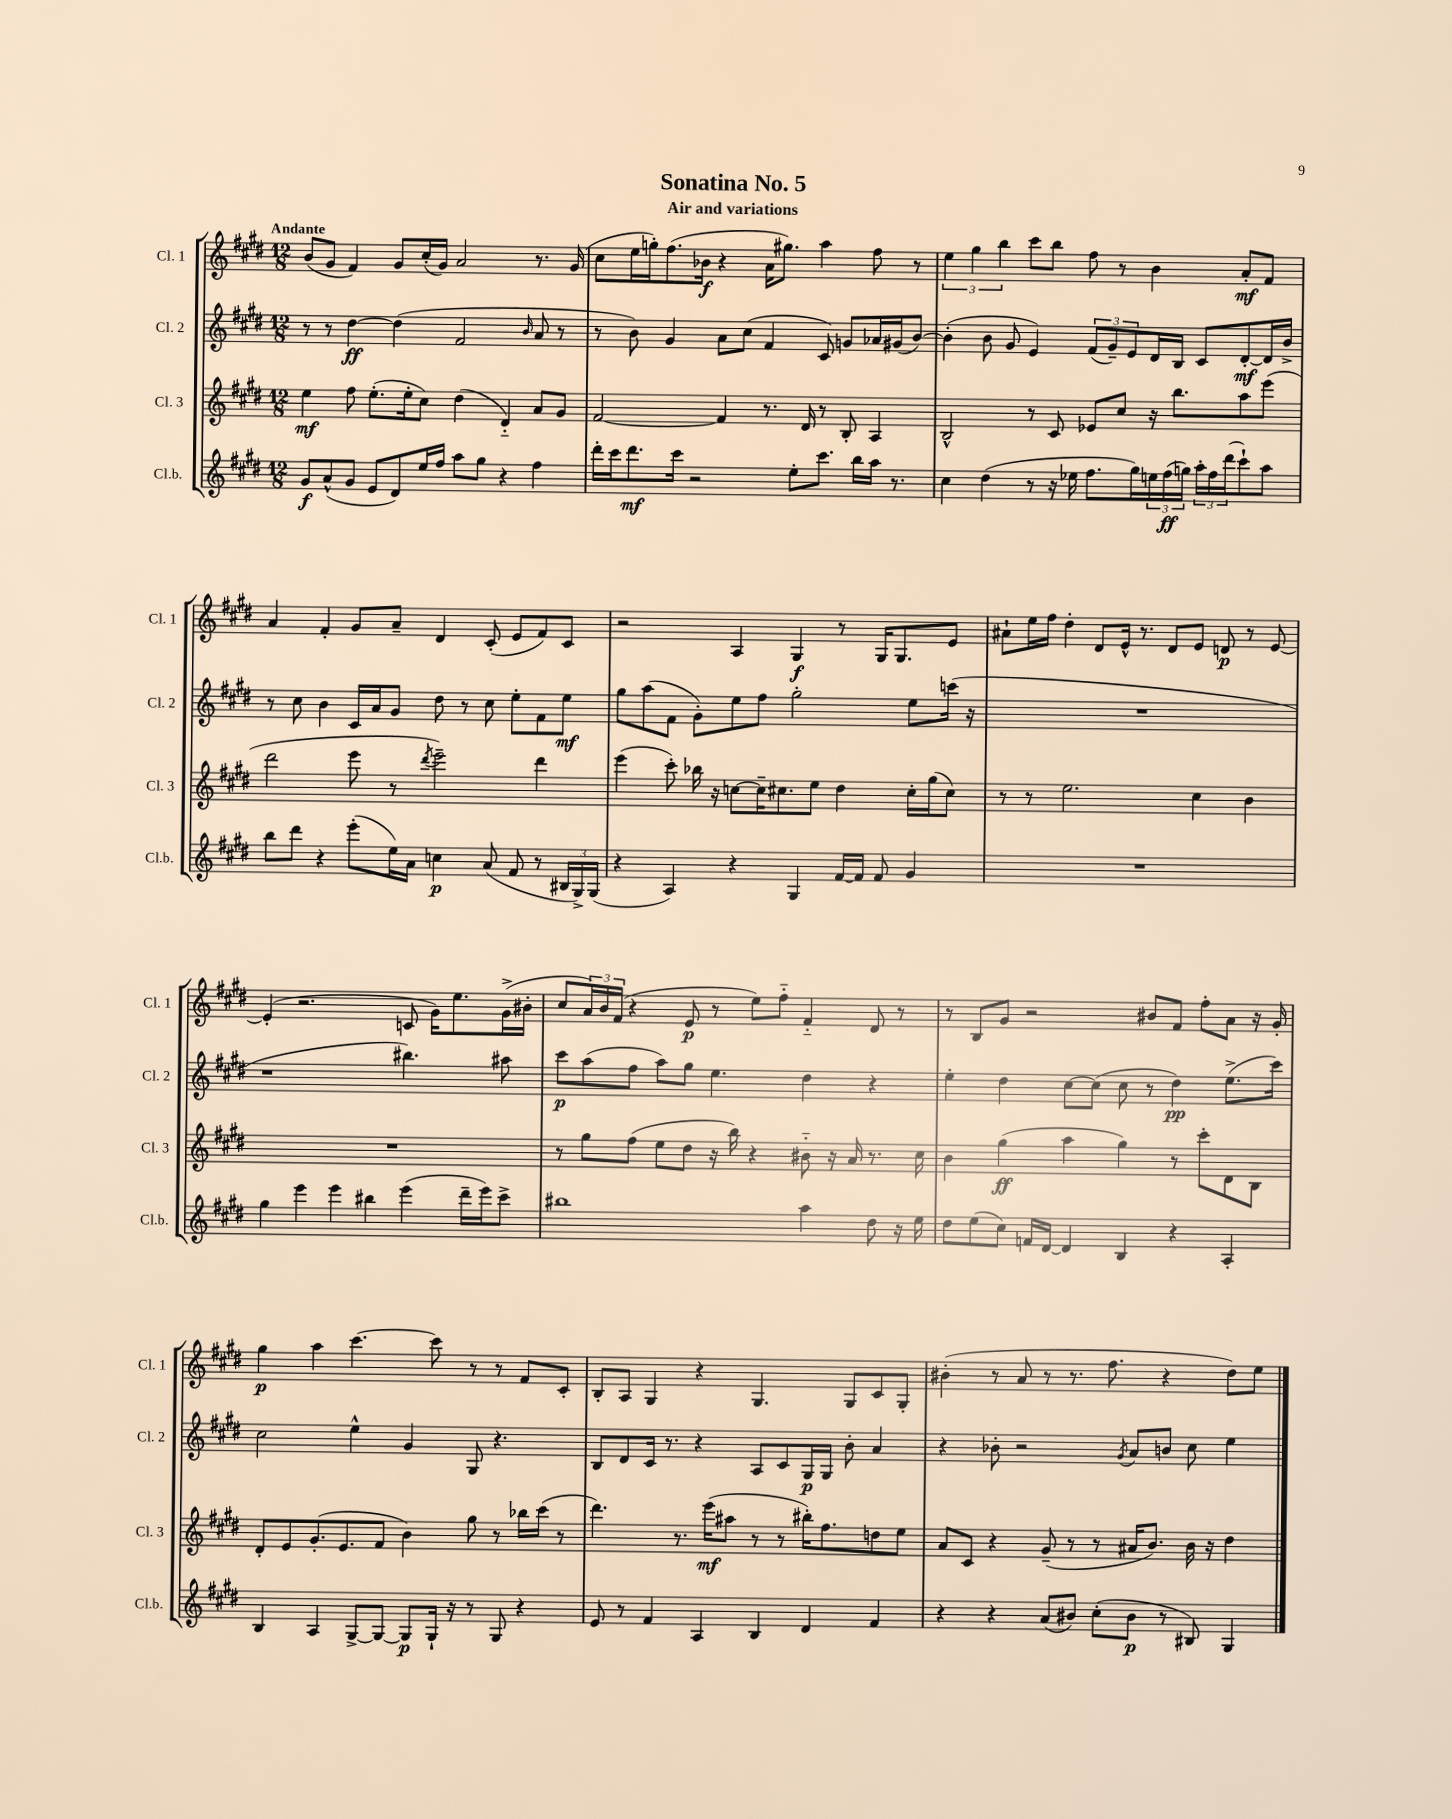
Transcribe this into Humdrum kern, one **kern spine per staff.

**kern	**dynam	**kern	**dynam	**kern	**dynam	**kern	**dynam
*part4	*part4	*part3	*part3	*part2	*part2	*part1	*part1
*staff4	*staff4	*staff3	*staff3	*staff2	*staff2	*staff1	*staff1
*I"Cl.b.	*	*I"Cl. 3	*	*I"Cl. 2	*	*I"Cl. 1	*
*I'Cl.b.	*	*I'Cl. 3	*	*I'Cl. 2	*	*I'Cl. 1	*
*clefG2	*	*clefG2	*	*clefG2	*	*clefG2	*
*k[f#c#g#d#]	*	*k[f#c#g#d#]	*	*k[f#c#g#d#]	*	*k[f#c#g#d#]	*
*M12/8	*	*M12/8	*	*M12/8	*	*M12/8	*
=1	=1	=1	=1	=1	=1	=1	=1
!	!	!	!	!	!	!LO:TX:a:B:t=Andante	!
8g#/L	f	4ee\	mf	8r	.	(8b/L	.
(8a^^/	.	.	.	8r	.	8g#/J	.
8g#/J	.	8ff#\	.	[4dd#\	ff	4f#/)	.
8e/L	.	(8.ee'\L	.	.	.	.	.
8d#/)	.	.	.	(4dd#\]	.	8g#/L	.
.	.	16ee'\k	.	.	.	.	.
16ee/L	.	8cc#\J)	.	.	.	(16cc#'/L	.
16ff#/JJ	.	.	.	.	.	16g#/JJ)	.
8aa\L	.	(4dd#\	.	2f#/	.	2a/	.
8gg#\J	.	.	.	.	.	.	.
4r	.	4d#/)	.	.	.	.	.
.	.	.	.	16qqb/	.	.	.
4ff#\	.	8a/L	.	8a/	.	8.r	.
.	.	8g#/J	.	8r	.	.	.
.	.	.	.	.	.	(16g#/	.
=2	=2	=2	=2	=2	=2	=2	=2
16ddd#'\LL	.	[2f#/	.	8r	.	8cc#\L	.
16ccc#\J	.	.	.	.	.	.	.
8.ddd#\	mf	.	.	8b\)	.	16ee\L	.
.	.	.	.	.	.	16ggn'\J)	.
.	.	.	.	4g#/	.	(8.ff#\	.
16ccc#\Jk	.	.	.	.	.	.	.
2r	.	.	.	.	.	.	.
.	.	.	.	.	.	16b-X\Jk	f
.	.	4f#/]	.	8a\L	.	4r	.
.	.	.	.	(8cc#\J	.	.	.
.	.	8.r	.	4f#/	.	16a\KL	.
.	.	.	.	.	.	8.gg#X\J)	.
8ee'\L	.	.	.	.	.	.	.
.	.	16d#/	.	.	.	.	.
8.ccc#\J	.	8r	.	8c#/)	.	4aa\	.
.	.	8B'/	.	8gn/L	.	.	.
16bb\LL	.	.	.	.	.	.	.
16aa\JJ	.	4A/	.	16a-X/L	.	8ff#\	.
8.r	.	.	.	(16g#X/J	.	.	.
.	.	.	.	[8b/J)	.	8r	.
=3	=3	=3	=3	=3	=3	=3	=3
4cc#\	.	2B^^/	.	(4b'\]	.	6ee\	.
.	.	.	.	.	.	6gg#\	.
(4dd#\	.	.	.	8b\	.	.	.
.	.	.	.	.	.	6bb\	.
.	.	.	.	8g#/	.	.	.
8r	.	8r	.	4e/)	.	8ccc#\L	.
16r	.	8c#/	.	.	.	8bb\J	.
16ee-X\	.	.	.	.	.	.	.
8.ff#\L	.	8e-X/L	.	(12f#/L	.	8ff#\	.
.	.	.	.	12g#~/)	.	.	.
.	.	8cc#/J	.	.	.	8r	.
.	.	.	.	12e/	.	.	.
16gg#\L)	.	.	.	.	.	.	.
24een\	.	16r	.	16d#/L	.	4b\	.
(24ff#\	ff	.	.	.	.	.	.
.	.	8.bb\L	.	16B/JJ	.	.	.
24ggn\JJ)	.	.	.	.	.	.	.
24aa'\LL	.	.	.	8c#/L	.	.	.
24ff#\	.	.	.	.	.	.	.
(24ddd#\J	.	.	.	.	.	.	.
8ccc#`\)	.	8aa\	.	[8d#'/	mf	8a'/L	mf
8aa\J	.	(8eee\J	.	16d#/L]	.	8f#/J	.
.	.	.	.	16b^/JJ	.	.	.
!!LO:LB:g=z
=4	=4	=4	=4	=4	=4	=4	=4
8bb\L	.	2ddd#\	.	8r	.	4a/	.
8ddd#\J	.	.	.	8cc#\	.	.	.
4r	.	.	.	4b\	.	4f#'/	.
(8eee'\L	.	8eee\	.	16c#/LL	.	8g#/L	.
.	.	.	.	16a/J	.	.	.
16ee\L)	.	8r	.	8g#/J	.	8a~/J	.
16a\JJ	.	.	.	.	.	.	.
.	.	8qddd#/	.	.	.	.	.
4ccn\	p	2eee~\)	.	8dd#\	.	4d#/	.
.	.	.	.	8r	.	.	.
(8a/	.	.	.	8cc#\	.	(8c#'/	.
8f#/	.	.	.	8ee'\L	.	8e/L	.
8r	.	4ddd#\	.	8f#\	.	8f#/)	.
24B#X/LL	.	.	.	8ee\J	mf	8c#/J	.
24G#^/)	.	.	.	.	.	.	.
(24G#/JJ	.	.	.	.	.	.	.
=5	=5	=5	=5	=5	=5	=5	=5
4r	.	(4eee\	.	8gg#\L	.	2r	.
.	.	.	.	(8aa\	.	.	.
4A/)	.	8ccc#'\)	.	8f#\J	.	.	.
.	.	16bb-X\	.	8g#'\L)	.	.	.
.	.	16r	.	.	.	.	.
4r	.	[8ccn\L	.	8ee\	.	4A/	.
.	.	16cc~\K]	.	8ff#\J	.	.	.
.	.	8.cc#X\	.	.	.	.	.
4G#/	.	.	.	2gg#'\	.	4G#/	f
.	.	8ee\J	.	.	.	.	.
[16f#/LL	.	4dd#\	.	.	.	8r	.
16f#/JJ]	.	.	.	.	.	.	.
8f#/	.	.	.	.	.	16G#/KL	.
.	.	.	.	.	.	8.G#/	.
4g#/	.	16cc#'\LL	.	8ee\L	.	.	.
.	.	(16gg#\J	.	.	.	.	.
.	.	8cc#\J)	.	(16cccn\Jk	.	8e/J	.
.	.	.	.	16r	.	.	.
=6	=6	=6	=6	=6	=6	=6	=6
1.r	.	8r	.	1.r	.	8a#X`\L	.
.	.	8r	.	.	.	16ee\L	.
.	.	.	.	.	.	16ff#\JJ	.
.	.	2.ee\	.	.	.	4dd#'\	.
.	.	.	.	.	.	8d#/L	.
.	.	.	.	.	.	16e^^/Jk	.
.	.	.	.	.	.	8.r	.
.	.	.	.	.	.	8d#/L	.
.	.	4cc#\	.	.	.	8e/J	.
.	.	.	.	.	.	8dn/	p
.	.	4b\	.	.	.	8r	.
.	.	.	.	.	.	[8e/	.
!!LO:LB:g=z
=7	=7	=7	=7	=7	=7	=7	=7
4gg#\	.	1.r	.	1r	.	(4e'/]	.
4eee\	.	.	.	.	.	2.r	.
4eee\	.	.	.	.	.	.	.
4bb#X\	.	.	.	.	.	.	.
(4eee\	.	.	.	4.bb#X\)	.	8cn/	.
.	.	.	.	.	.	16g#\KL)	.
.	.	.	.	.	.	8.ee\	.
16ddd#~\LL	.	.	.	.	.	.	.
16eee\J)	.	.	.	.	.	.	.
8ccc#^\J	.	.	.	8aa#X\	.	(16g#^\L	.
.	.	.	.	.	.	16b#X'\JJ	.
=8	=8	=8	=8	=8	=8	=8	=8
1bb#X	.	8r	.	8ccc#\L	p	8cc#/L	.
.	.	8gg#\L	.	(8aa\	.	24a/L)	.
.	.	.	.	.	.	24b/	.
.	.	.	.	.	.	(24f#/JJ	.
.	.	(8ff#\J	.	8ff#\J	.	4r	.
.	.	8ee\L	.	8aa\L)	.	.	.
.	.	8dd#\J	.	8gg#\J	.	8e/	p
.	.	16r	.	4.ee\	.	8r	.
.	.	16bb\)	.	.	.	.	.
.	.	4r	.	.	.	8ee\L)	.
.	.	.	.	.	.	8ff#\J	.
4aa\	.	8b#X\	.	4dd#\	.	4f#/	.
.	.	16r	.	.	.	.	.
.	.	16a/	.	.	.	.	.
8dd#\	.	8.r	.	4r	.	8d#/	.
16r	.	.	.	.	.	8r	.
16ee\	.	16cc#\	.	.	.	.	.
=9	=9	=9	=9	=9	=9	=9	=9
8dd#\L	.	4b\	.	4ee'\	.	8r	.
(8ee\	.	.	.	.	.	8B/L	.
8cc#\J)	.	(4gg#\	ff	4dd#\	.	8g#/J	.
16fn/LL	.	.	.	.	.	2r	.
[16d#/JJ	.	.	.	.	.	.	.
4d#/]	.	4aa\	.	[8cc#\L	.	.	.
.	.	.	.	(8cc#\J]	.	.	.
4B/	.	4gg#\)	.	8cc#\	.	.	.
.	.	.	.	8r	.	8b#X/L	.
4r	.	8r	.	4dd#\)	pp	8f#/J	.
.	.	8ccc#'\L	.	.	.	8ff#'\L	.
4A'/	.	8d#\	.	(8.ee^\L	.	8a\J	.
.	.	8B\J	.	.	.	16r	.
.	.	.	.	16ccc#\Jk)	.	16g#'/	.
!!LO:LB:g=z
=10	=10	=10	=10	=10	=10	=10	=10
4B/	.	8d#'/L	.	2cc#\	.	4gg#\	p
.	.	8e/	.	.	.	.	.
4A/	.	(8.g#'/	.	.	.	4aa\	.
.	.	8.e/	.	.	.	.	.
[8G#^/L	.	.	.	4ee^^\	.	[4.ccc#\	.
8G#/J_	.	8f#/J	.	.	.	.	.
8G#/L]	p	4b\)	.	4g#/	.	.	.
16G#`/Jk	.	.	.	.	.	8ccc#\]	.
16r	.	.	.	.	.	.	.
8r	.	8gg#\	.	8G#/	.	8r	.
8G#/	.	8r	.	4.r	.	8r	.
4r	.	16bb-X\LL	.	.	.	8f#/L	.
.	.	(16ccc#\JJ	.	.	.	.	.
.	.	8r	.	.	.	8c#'/J	.
=11	=11	=11	=11	=11	=11	=11	=11
8e/	.	4.ddd#\)	.	8B/L	.	8B'/L	.
8r	.	.	.	8d#/	.	8A/J	.
4f#/	.	.	.	16c#/Jk	.	4G#/	.
.	.	.	.	8.r	.	.	.
.	.	8.r	.	.	.	.	.
4A/	.	.	.	4r	.	4r	.
.	.	(16eee\KL	mf	.	.	.	.
.	.	8aa#X\J	.	.	.	.	.
4B/	.	8r	.	8A/L	.	4.G#/	.
.	.	8r	.	8c#/	.	.	.
4d#/	.	16bb#X'\KL)	.	16G#/L	p	.	.
.	.	8.ff#\	.	16G#/JJ	.	.	.
.	.	.	.	8b'\	.	8G#/L	.
4f#/	.	8ddn\	.	4a/	.	8c#/	.
.	.	8ee\J	.	.	.	8G#'/J	.
=12	=12	=12	=12	=12	=12	=12	=12
4r	.	8a/L	.	4r	.	(4b#X'\	.
.	.	8c#/J	.	.	.	.	.
4r	.	4r	.	8b-X'\	.	8r	.
.	.	.	.	2r	.	8a/	.
(8a/L	.	(8g#~/	.	.	.	8r	.
8b#X/J)	.	8r	.	.	.	8.r	.
(8cc#'\L	.	8r	.	.	.	.	.
.	.	.	.	.	.	8.ff#\	.
.	.	.	.	8qg#/	.	.	.
8b#\J	p	16a#X/KL	.	8a/L	.	.	.
.	.	8.b/J)	.	.	.	.	.
8r	.	.	.	8bn/J	.	4r	.
8B#X/)	.	16b\	.	8cc#\	.	.	.
.	.	16r	.	.	.	.	.
4G#/	.	4dd#\	.	4ee\	.	8dd#\L)	.
.	.	.	.	.	.	8ee\J	.
==	==	==	==	==	==	==	==
*-	*-	*-	*-	*-	*-	*-	*-
